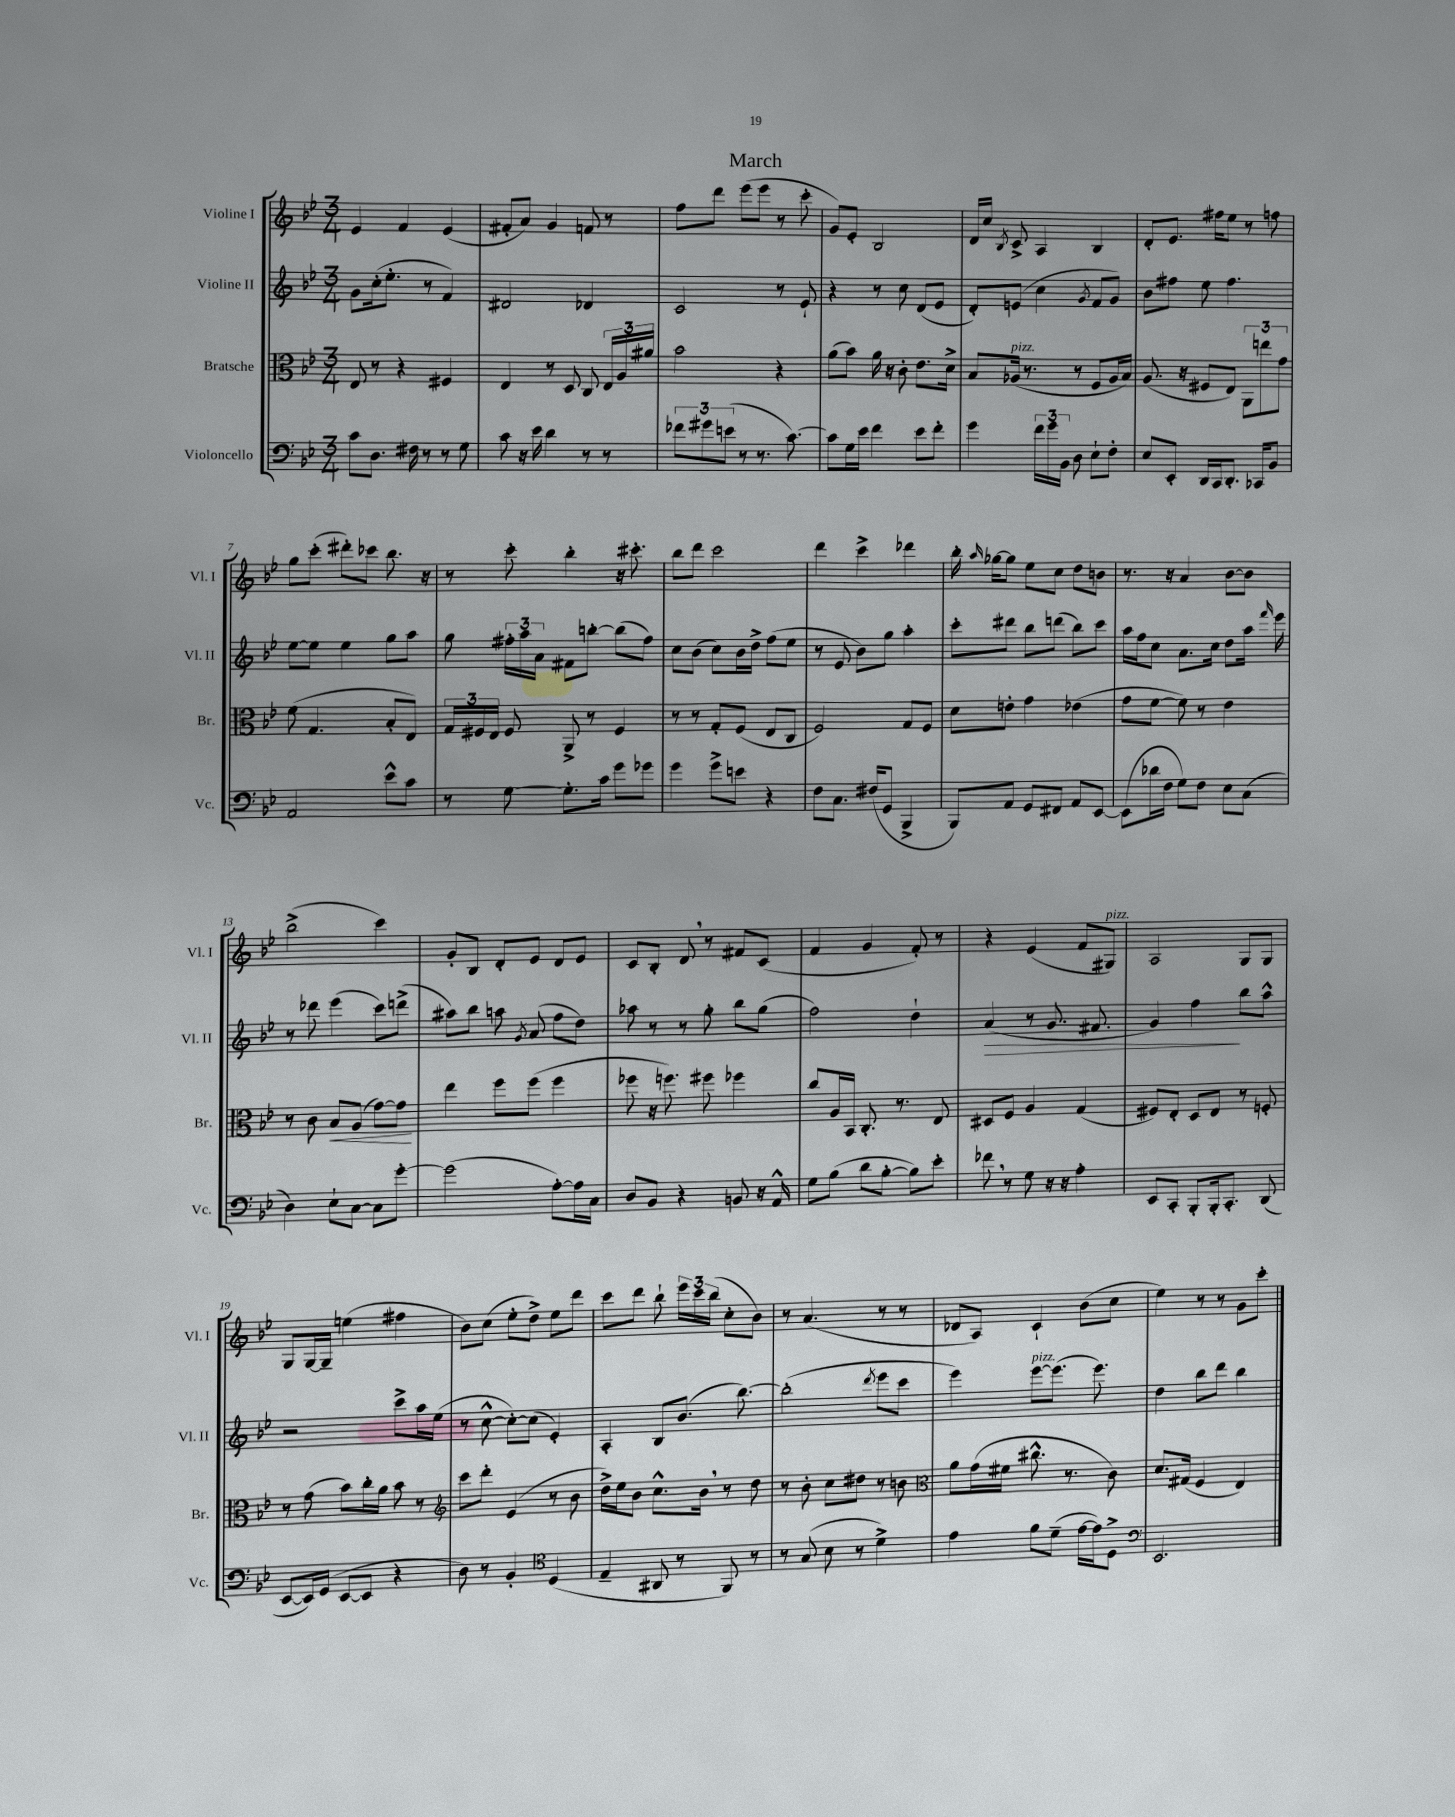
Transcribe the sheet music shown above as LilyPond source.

\header { title = "March" }
<<
\new StaffGroup <<
\new Staff = "s0" \with { instrumentName = "Violine I" shortInstrumentName = "Vl. I" } {
    \clef treble \key bes \major \numericTimeSignature \time 3/4
    \autoBeamOff ees'4 f'4 ees'4( |
    fis'8[-. a'8]) g'4 f'8 r8 |
    f''8[ d'''8] ees'''8[( ees'''8] r8 c'''8-. |
    g'8[) ees'8]-. bes2 |
    d'16[ c''16] \acciaccatura { bes8 } c'8-> a4 bes4 |
    d'8[-. ees'8.] fis''16[ ees''8] r8 f''8 |
    g''8[ c'''8]-.( dis'''8[-.) ces'''8] bes''8. r16 |
    r8 c'''8-. bes''4-. r16 cis'''8.-. |
    bes''8[ d'''8] c'''2 |
    d'''4 c'''4-> des'''4 |
    bes''16-. \grace { a''16 } ges''16[~ ges''8] ees''8[ c''8] d''8[ b'8] |
    r8. r16 a'4 bes'8[~ bes'8] |
    bes''2->( c'''4) |
    g'8[-. bes8] d'8[-. ees'8] d'8[ ees'8] |
    c'8[ bes8]-. d'8 \breathe r8 fis'8[ c'8]( |
    f'4 g'4 f'8-.) r8 |
    r4 ees'4( f'8[ gis8]^\markup { \italic "pizz." }) |
    a2 g8[ g8] |
    g8[ g16~ g16]-- e''4( fis''4 |
    bes'8[) c''8]( ees''8[-. d''8]->) ees''8[ d'''8] |
    c'''8[ d'''8] bes''8-! \tuplet 3/2 { ees'''16[ c'''16 bes''16]( } c''8[-. bes'8]) |
    r8 a'4.( r8 r8 |
    des'8[ a8]) c'4-! bes'8[( c''8] |
    ees''4) r8 r8 g'8[ c'''8]-. \bar "|." |
}
\new Staff = "s1" \with { instrumentName = "Violine II" shortInstrumentName = "Vl. II" } {
    \clef treble \key bes \major \numericTimeSignature \time 3/4
    \autoBeamOff g'8[ c''16-.( ees''8.]-. r8 f'4) |
    dis'2 des'4 |
    c'2 r8 ees'8-! |
    r4 r8 c''8 d'8[( ees'8] |
    d'8[-.) e'8]( c''4 \acciaccatura { g'8 } f'8[ g'8]) |
    bes'8[ fis''8] ees''8 fis''4. |
    ees''8[~ ees''8] ees''4 g''8[ a''8] |
    g''8 \tuplet 3/2 { fis''16[-. a''16 a'16] } fis'8[ b''8]~-. b''8[( fis''8]) |
    c''8[ bes'8]( c''8[) bes'16 d''16]-> f''8[( ees''8] |
    r8 ees'8 bes'8[) g''8] a''4-. |
    c'''8[-. dis'''8] bes''8[ d'''8]( bes''8[) c'''8] |
    a''16[ f''16 c''8] a'8.[ c''16] d''8[ a''16] \grace { f'''16 } ees'''16 |
    r8 des'''8 ees'''4( c'''8[) d'''8]->( |
    ais''8[) bes''8] a''8 \acciaccatura { g'8 } a'8( f''8[ d''8]) |
    aes''8 r8 r8 g''8-. bes''8[ g''8]( |
    f''2) d''4-! |
    a'4\>( r8 g'8. fis'8. |
    g'4) f''4\! bes''8[ a''8]-^ |
    r2 c'''8[-> a''16 ees''16]( |
    r8 c''8~-^ c''8[~-.) c''8]( ees'4-.) |
    a4-. bes8[ bes'8.]( bes''8.~) |
    bes''2-.( \acciaccatura { d'''8 } ees'''8[ c'''8] |
    ees'''4) ees'''8[~^\markup { \italic "pizz." } ees'''8.]( ees'''8.) |
    d''4 bes''8[ d'''8] bes''4 \bar "|." |
}
\new Staff = "s2" \with { instrumentName = "Bratsche" shortInstrumentName = "Br." } {
    \clef alto \key bes \major \numericTimeSignature \time 3/4
    \autoBeamOff ees8 r8 r4 fis4 |
    ees4 r8 d8 c8 \tuplet 3/2 { ees16[ a16 ais'16] } |
    bes'2 r4 |
    a'8[( bes'8]) a'16 r16 c'8-. ees'8.[ d'16]-> |
    bes8[ aes16]^\markup { \italic "pizz." }( r8. r8 f8[ aes16 bes16]) |
    a8.( r16 fis8[ ees8]) \tuplet 3/2 { a,8[ e''8 g'8] } |
    f'8( g4. bes8[-. ees8]) |
    \tuplet 3/2 { g16[ fis16 ees16] } fis8 a,8-> r8 fis4 |
    r8 r8 g8[-. f8]( ees8[ c8] |
    f2) g8[ f8] |
    d'8[ e'8]-. g'4 ees'4( |
    g'8[ f'8]~ f'8) r8 ees'4 |
    r8 c'8 bes8[\< a8]( g'8[~) g'8]\! |
    ees''4 f''8[ f''8]( f''4 |
    fes''8 r16 f''8.) fis''8 fes''4 |
    c''8[ a16 bes,16] c8.-. r8. ees8 |
    dis8[ f8] a4 g4( |
    fis8[) ees8]-. d8[ ees8] r8 f8-. |
    r8 g'8( bes'8[) c''16-. a'16] bes'8 r8 |
    \clef treble c'''8[ d'''8]-. ees'4( r8 bes'8 |
    d''16[->) ees''16 bes'8] c''8.[-^ bes'16] \breathe r8 d''8 |
    r8 bes'8-. c''8[ dis''8] r8 b'8 |
    \clef alto a'8[ g'16( fis'16] cis''8.-^ r8. c'8) |
    d'8.[ gis16]( f4 ees4) \bar "|." |
}
\new Staff = "s3" \with { instrumentName = "Violoncello" shortInstrumentName = "Vc." } {
    \clef bass \key bes \major \numericTimeSignature \time 3/4
    \autoBeamOff c'8[ d8.] fis16 r8 r8 g8 |
    c'8 r16 ees'16 d'4 r8 r8 |
    \tuplet 3/2 { fes'8[ gis'8 e'8]( } r8 r8. c'8.~) |
    c'8[ g16 ees'16] f'4 ees'8[ f'8]-. |
    g'4 \tuplet 3/2 { f'16[ g'16 bes,16] } d8 ees8[-! f8]-. |
    ees8[ ees,8]-. d,16[ c,16 d,8.]-. ces,16[ bes,8] |
    a,2 ees'8[-^ c'8] |
    r8 g8~ g8.[-. c'16] g'8[ ges'8] |
    g'4 g'8[-> e'8] r4 |
    f8[ c8.] fis16[( g,8] bes,,4-> |
    bes,,8[) a,8] g,8[ fis,8] a,8[ ees,8]~ |
    ees,8[( des'16 f16] g8[) f8] ees8[ c8]( |
    d4) ees8[-! c8]~ c8[ g'8]~-. |
    g'2( a8[~-.) a16 c16] |
    d8[ bes,8] r4 b,8 r16 a,16-^ |
    g8[ bes8]( d'8[ bes8]~-. bes8[) ees'8]-. |
    fes'8 \breathe r8 g8 r16 r16 a4-. |
    ees,8[ c,8]-. bes,,8[-. bes,,16-. c,8.]-. d,8( |
    ees,8[~ ees,16) g,16]( ees,8[~ ees,8] r4 |
    d8) r8 bes,4-. \clef tenor d4( |
    ees4-- ais,8 r8 f,8) r8 |
    r8 g8( bes8 r8 d'4->) |
    ees'4 f'8[ d'8]--( ees'16[~ ees'16) d8]-> |
    \clef bass ees,2. \bar "|." |
}
>>
>>
